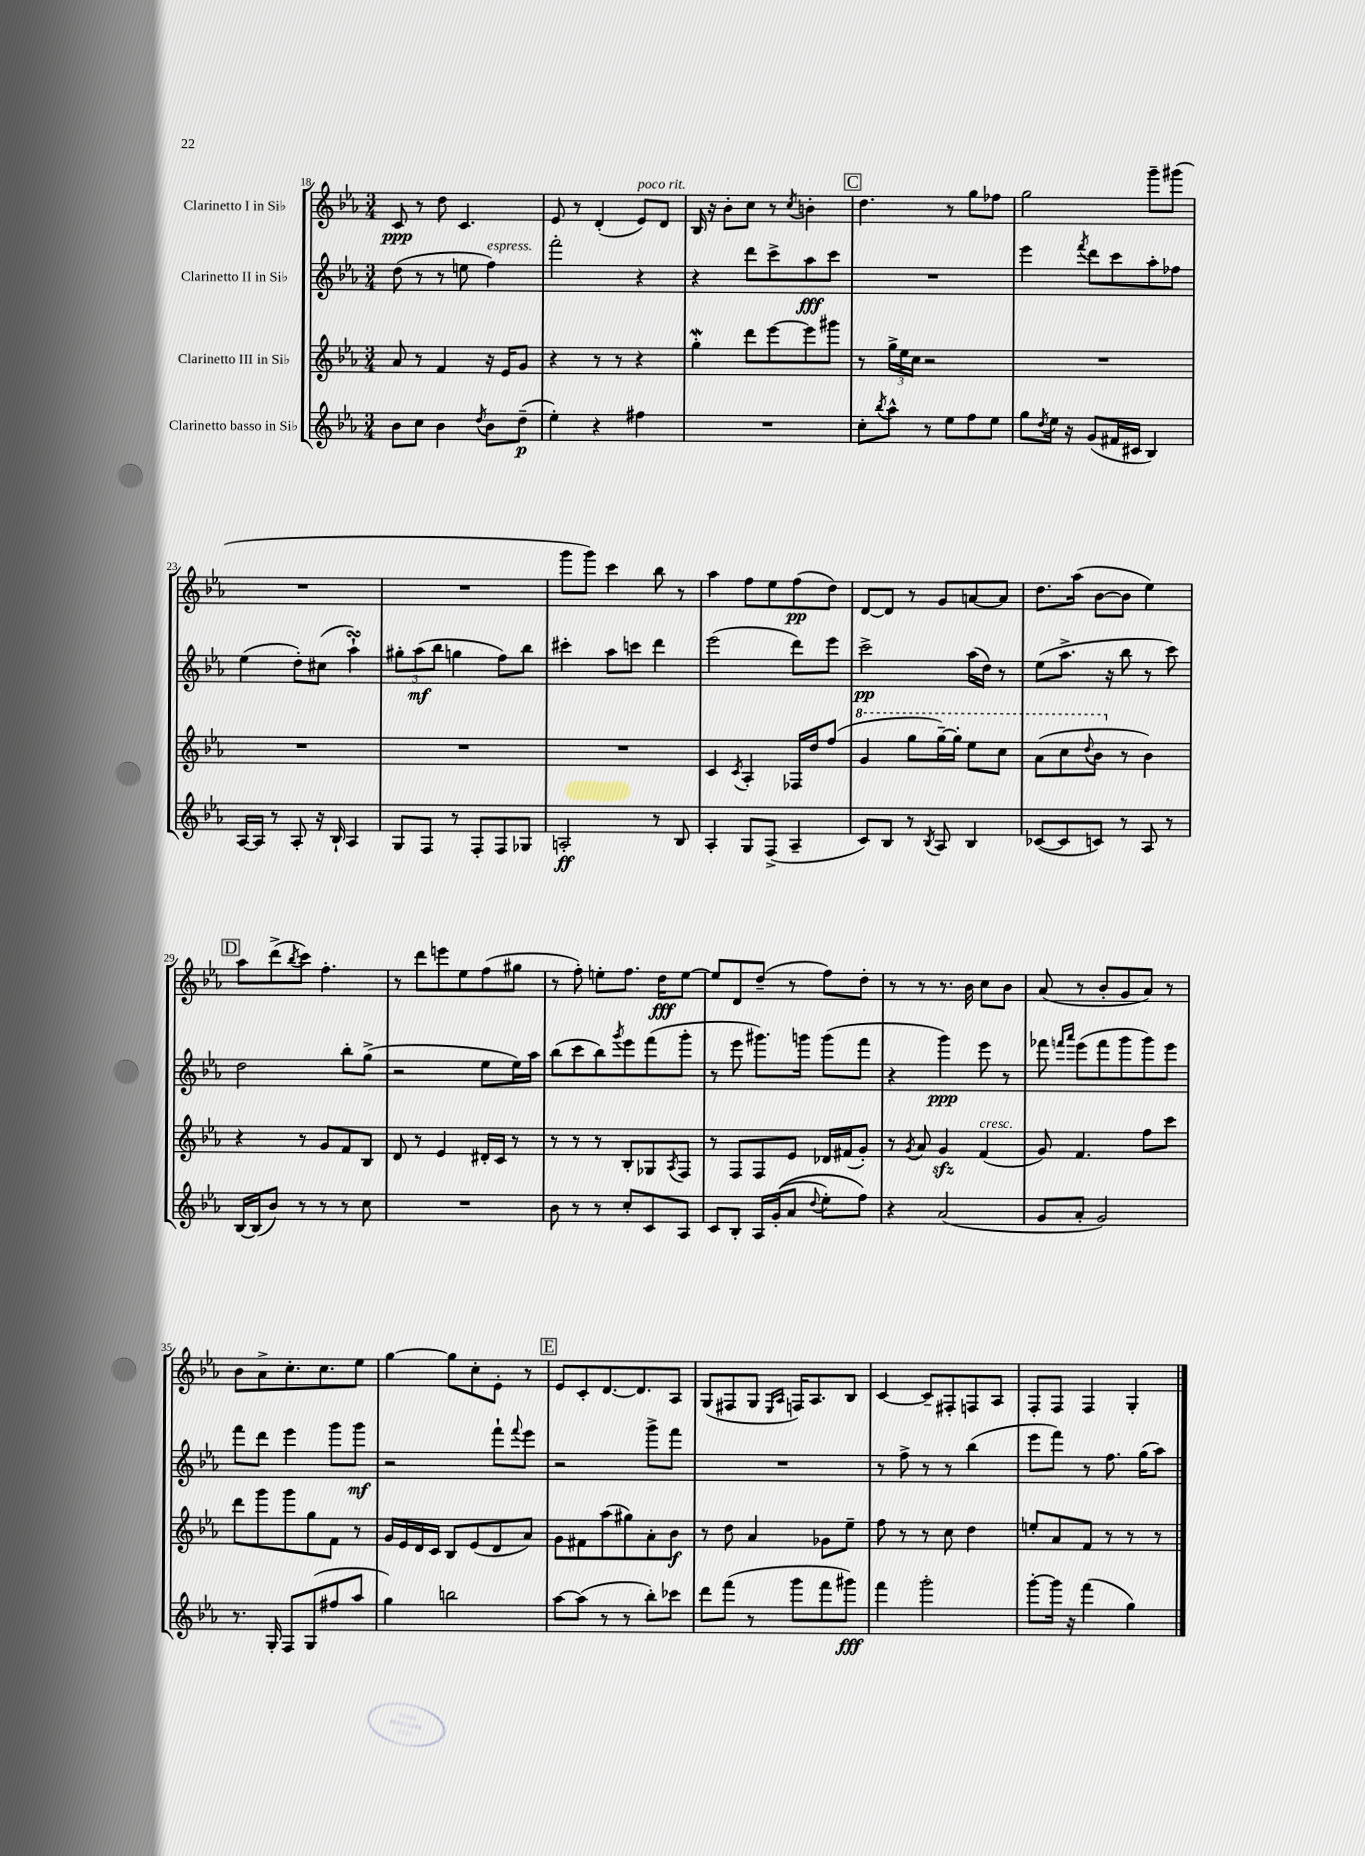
<<
\new StaffGroup <<
\new Staff = "s0" \with { instrumentName = "Clarinetto I in Sib" } {
    \clef treble \key ees \major \numericTimeSignature \time 3/4
    c'8\ppp r8 d''8 c'4. |
    ees'8 r8 d'4-.( ees'8^\markup { \italic "poco rit." }) d'8 |
    bes16 r16 bes'8-. c''8 r8 \acciaccatura { c''8 } b'4-. |
    \mark \markup { \box "C" } d''4. r8 g''8 fes''8 |
    g''2 g'''8-- gis'''8( |
    R2. |
    R2. |
    g'''8 g'''8) c'''4 bes''8 r8 |
    aes''4 f''8 ees''8 f''8\pp( d''8) |
    d'8~ d'8 r8 g'8 a'8~ a'8 |
    d''8. aes''16( bes'8~ bes'8 ees''4) |
    \mark \markup { \box "D" } aes''8 d'''8->( \acciaccatura { bes''8 } c'''8) f''4.-. |
    r8 d'''8 e'''8 ees''8 f''8( gis''8 |
    r8 f''8-.) e''8-. f''8. d''16\fff e''8~ |
    e''8 d'8 d''8--( r8 f''8) d''8-. |
    r8 r8 r8. bes'16 c''8 bes'8 |
    aes'8( r8 bes'8-. g'8 aes'8) r8 |
    bes'8 aes'8-> c''8.-. c''8. ees''8 |
    g''4~ g''8 c''8-. ees'8-. r8 |
    \mark \markup { \box "E" } ees'8 c'8-. d'8.~ d'8. aes8 |
    g8( fis8 g8 \grace { ees16 aes16 } f16) aes8. bes8 |
    c'4~ c'8-- fis8-. f8 aes8 |
    f8-. f8 f4 g4-. \bar "|." |
}
\new Staff = "s1" \with { instrumentName = "Clarinetto II in Sib" } {
    \clef treble \key ees \major \numericTimeSignature \time 3/4
    d''8( r8 r8 e''8 f''4^\markup { \italic "espress." }) |
    f'''2-. r4 |
    r4 d'''8 c'''8-> aes''8\fff c'''8 |
    \mark \markup { \box "C" } R2. |
    ees'''4 \acciaccatura { f'''8 } d'''8 c'''8 aes''8-. fes''8 |
    ees''4( d''8-.) cis''8( aes''4-!\turn) |
    \tuplet 3/2 { gis''8-. aes''8\mf( bes''8 } g''4 f''8) bes''8 |
    cis'''4-. aes''8 c'''8 d'''4 |
    ees'''2( d'''8) ees'''8 |
    c'''2->\pp aes''16( d''16) r8 |
    ees''8( aes''8.-> r16 bes''8 r8 c'''8) |
    \mark \markup { \box "D" } d''2 bes''8-. g''8->( |
    r2 ees''8 ees''16) aes''16 |
    bes''8( c'''8 bes''8) \acciaccatura { g'''8 } ees'''8 f'''8( g'''8-. |
    r8 ees'''8 gis'''8.) g'''16 g'''8( f'''8 |
    r4 g'''4\ppp) ees'''8 r8 |
    fes'''8 \grace { f'''16 aes'''16 } ees'''8( f'''8 g'''8 g'''8) ees'''8 |
    f'''8 d'''8 ees'''4 g'''8 g'''8\mf |
    r2 f'''8-! \appoggiatura { f'''8 } ees'''8 |
    \mark \markup { \box "E" } r2 g'''8-> f'''8 |
    R2. |
    r8 f''8-> r8 r8 bes''4( |
    ees'''8 f'''8) r8 f''8. g''16( aes''8) \bar "|." |
}
\new Staff = "s2" \with { instrumentName = "Clarinetto III in Sib" } {
    \clef treble \key ees \major \numericTimeSignature \time 3/4
    aes'8 r8 f'4 r16 ees'16 g'8 |
    r4 r8 r8 r4 |
    g''4-.\mordent d'''8 ees'''8~ ees'''8 gis'''8 |
    \mark \markup { \box "C" } r8 \tuplet 3/2 { g''16-> ees''16 c''16 } r2 |
    R2. |
    R2. |
    R2. |
    R2. |
    c'4 \acciaccatura { c'8 } aes4-. fes16 d''16 f''8( |
    \ottava #1 g''4 g'''8 g'''16~--) g'''16-. ees'''8 c'''8 |
    aes''8( c'''8 \appoggiatura { d'''8 } bes''8 \ottava #0 r8 bes'4) |
    \mark \markup { \box "D" } r4 r8 g'8 f'8 bes8 |
    d'8 r8 ees'4 dis'16-. c'16 r8 |
    r8 r8 r8 bes8-. ges8 \acciaccatura { aes8 } f8 |
    r8 f8 f8 ees'8 des'16 fis'16( g'8-.) |
    r8 \acciaccatura { g'8 } aes'8 g'4\sfz f'4^\markup { \italic "cresc." }( |
    g'8) f'4. f''8 c'''8 |
    d'''8 g'''8 g'''8 g''8 f'8 r8 |
    g'16 ees'16 d'16 c'16 bes8 ees'8( d'8 aes'8) |
    \mark \markup { \box "E" } g'8 fis'8 aes''8( gis''8) aes'8-. bes'8\f |
    r8 d''8 aes'4 ges'8 ees''8-- |
    f''8 r8 r8 c''8 d''4 |
    e''8-. aes'8 f'8 r8 r8 r8 \bar "|." |
}
\new Staff = "s3" \with { instrumentName = "Clarinetto basso in Sib" } {
    \clef treble \key ees \major \numericTimeSignature \time 3/4
    bes'8 c''8 bes'4 \acciaccatura { d''8 } bes'8 d''8--\p( |
    ees''4-.) r4 fis''4 |
    R2. |
    \mark \markup { \box "C" } c''8-. \acciaccatura { bes''8 } aes''8-^ r8 ees''8 f''8 ees''8 |
    g''8 \acciaccatura { d''8 } ees''16 r16 g'8( fis'16 cis'16 bes4) |
    aes16~ aes16 r8 aes8-. r16 bes16-! aes4 |
    g8 f8 r8 f8-. f8 ges8 |
    a2-.\ff r8 bes8 |
    aes4-. g8 f8->( aes4-- |
    c'8) bes8 r8 \acciaccatura { bes8 } aes8 bes4 |
    ces'8~( ces'8 c'8) r8 aes8 r8 |
    \mark \markup { \box "D" } bes16~ bes16( bes'8) r8 r8 r8 c''8 |
    R2. |
    bes'8 r8 r8 c''8-. c'8 aes8 |
    c'8 bes8-. aes16 g'16-.(\( aes'8 \appoggiatura { d''8 } ees''8-.) f''8\) |
    r4 aes'2( |
    g'8 aes'8-. g'2) |
    r8. g16-. f8 g8( fis''8 aes''8 |
    g''4) b''2 |
    \mark \markup { \box "E" } aes''8~ aes''8( r8 r8 bes''8-.) ces'''8 |
    d'''8 f'''8( r8 g'''8 f'''8 gis'''8\fff) |
    f'''4 g'''2-. |
    g'''8~-. g'''16 r16 f'''4( g''4) \bar "|." |
}
>>
>>
\layout { \context { \Score currentBarNumber = #18 } }
